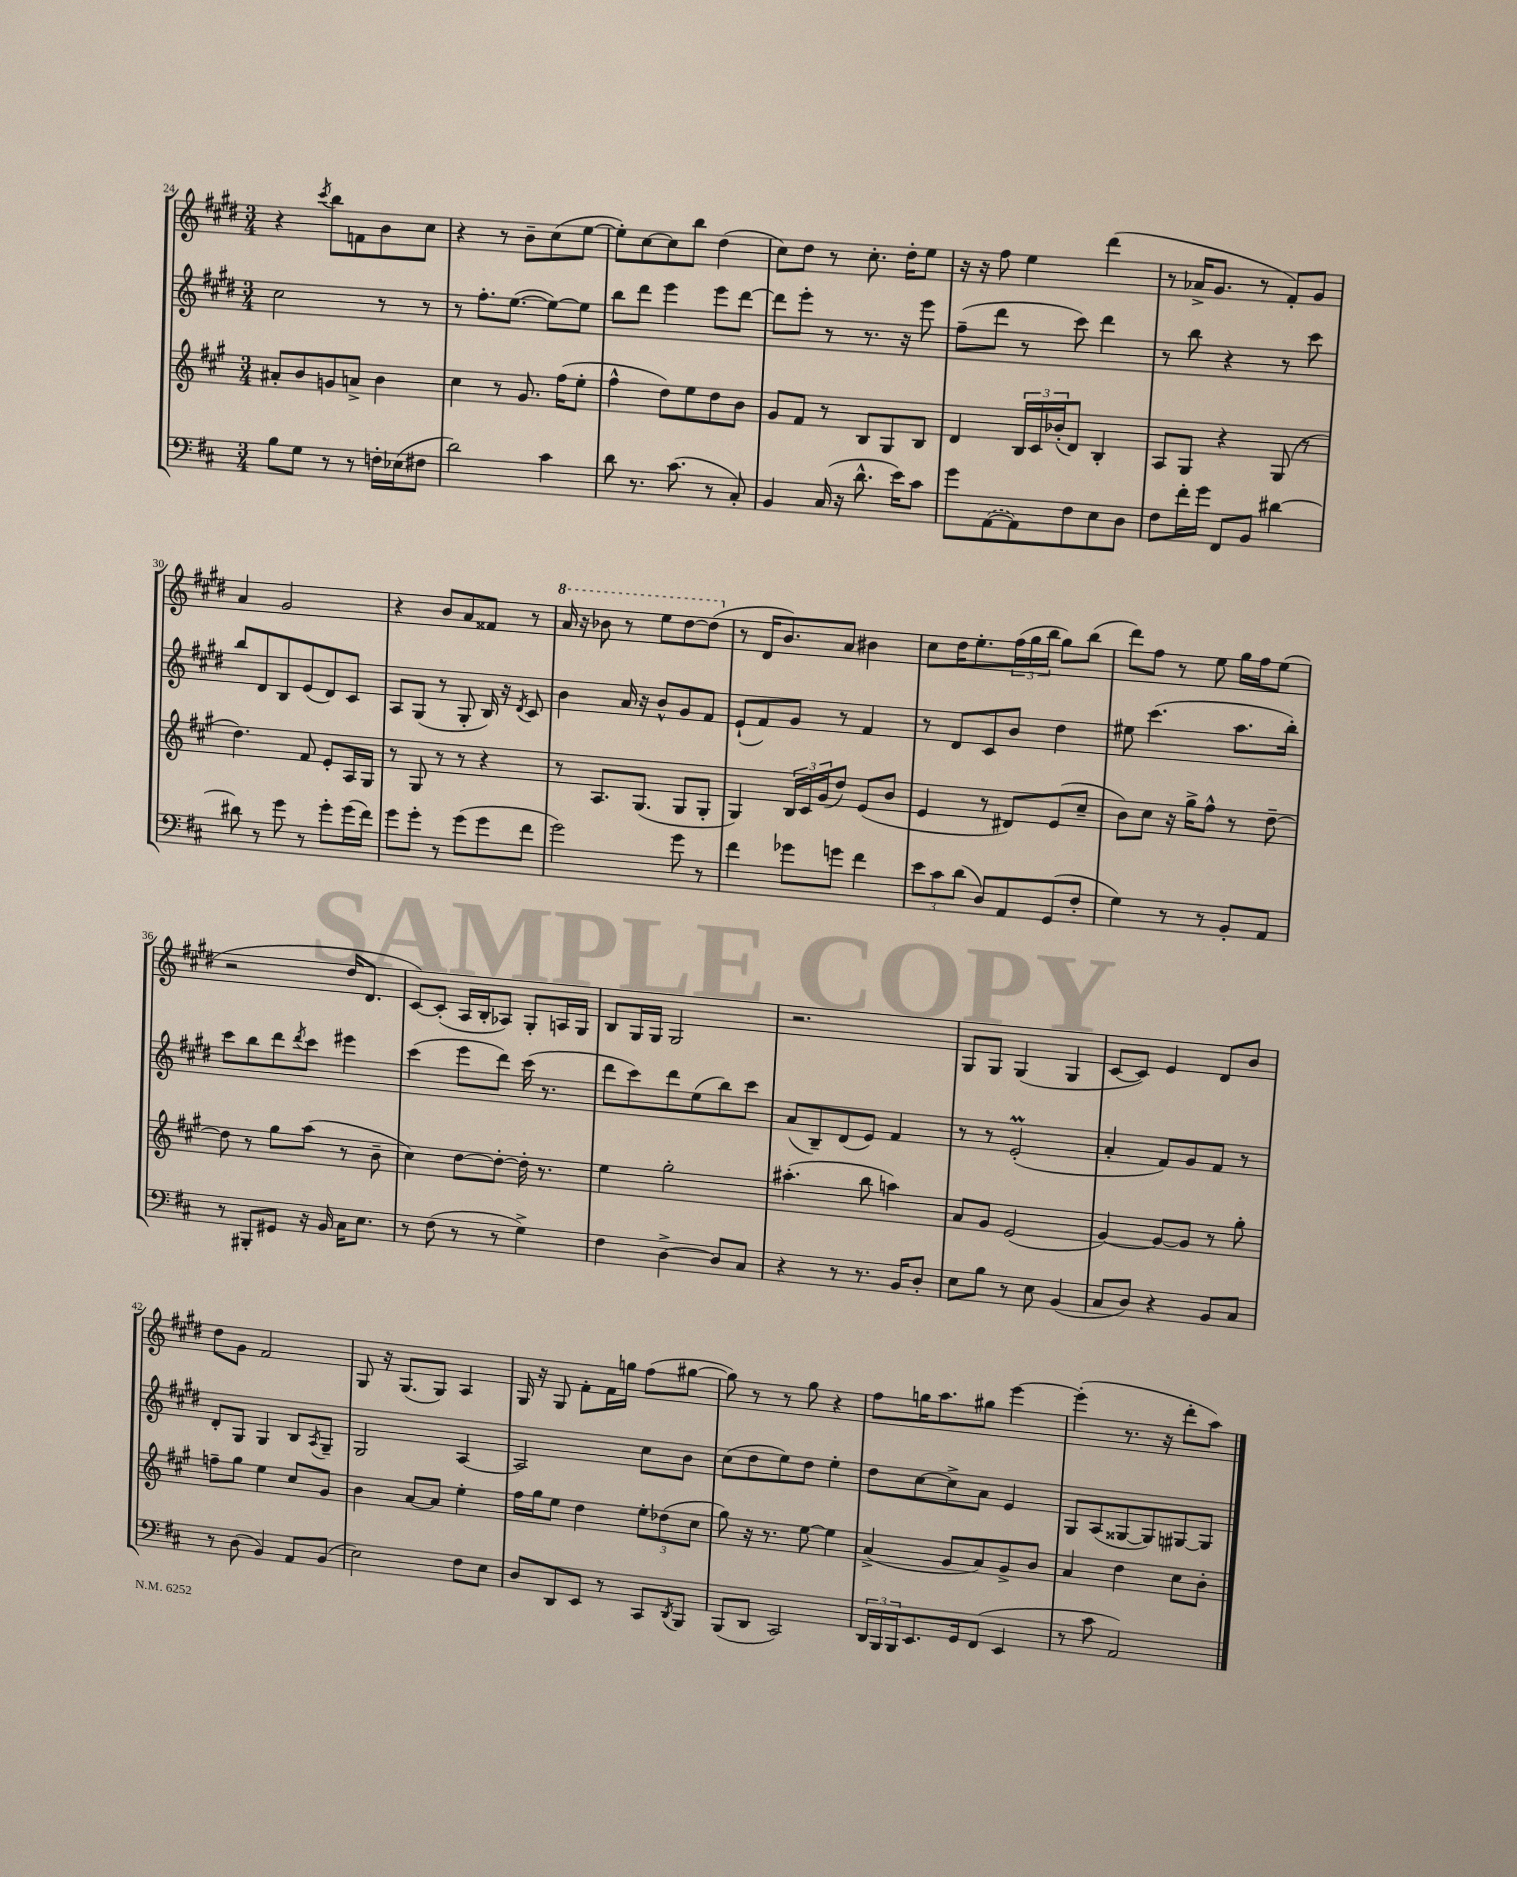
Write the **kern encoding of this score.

**kern	**kern	**kern	**kern
*staff4	*staff3	*staff2	*staff1
*clefF4	*clefG2	*clefG2	*clefG2
*k[f#c#]	*k[f#c#g#]	*k[f#c#g#d#]	*k[f#c#g#d#]
*M3/4	*M3/4	*M3/4	*M3/4
8B	8a#'	2cc#	4r
8G	8b	.	.
.	.	.	8qccc#
8r	8g	.	8bb
8r	8a^	.	8f
16F'	4b	8r	8b
(16E-	.	.	.
8F#	.	8r	8cc#
=	=	=	=
2d)	4cc#	8r	4r
.	.	8.ff#'	.
.	8r	.	8r
.	.	([8.ee	.
.	8.g#	.	8b~
4c#	.	8ee_)	(8cc#
.	(16ff#	.	.
.	8ee'	8ee]	[8ee
=	=	=	=
8d	4ff#^^	8bb	8ee'])
8.r	.	8ddd#	[8cc#
.	8dd)	4eee	8cc#]
(8.c#	.	.	.
.	8ee	.	8bb
8r	8dd	8eee	(4dd#
8C#')	8b	[8ddd#	.
=	=	=	=
4BB	8g#	8ddd#]	8cc#)
.	8f#	8eee'	8dd#
(16C#	8r	8r	8r
16r	.	.	.
8.d^^	8B	8.r	8.cc#'
.	8G#	.	.
16e)	.	16r	16dd#'
8c#	8B	8eee	8ee
=	=	=	=
8g	4d	(8ff#~	16r
.	.	.	16r
([8AA	.	8ddd#	8ff#
8AA])	24B	8r	4ee
.	24c#	.	.
.	(24b-'	.	.
8F#	8d)	8ccc#)	.
8E	4B'	4ddd#	(4ddd#
8D	.	.	.
=	=	=	=
8F#	8A	8r	8r
16f#'	8G#	8bb	16a-^
16g	.	.	8.g#
8FF#	4r	4r	.
8BB	.	.	8r
[4d#	(8G#	8r	8f#')
.	8r	8ccc#	8g#
=	=	=	=
8d#]	4.dd)	8bb	4a
8r	.	8d#	.
8g	.	8B	2g#
8r	8f#	(8e	.
8g'	8e'	8d#)	.
(16g	16A	8c#	.
16f#)	16G#	.	.
=	=	=	=
8g	8r	8A	4r
8g'	8G#	(8G#	.
8r	8r	8r	8b
(8g	8r	8G#'	8a
8g	4r	16B)	8f##
.	.	16r	.
.	.	8qd#	.
8f#	.	8c#	8r
=	=	=	=
2g)	8r	4b	16aa
.	.	.	16r
.	8.A	.	8bb-
.	.	16a	8r
.	(8.G#	16r	.
.	.	8b^^	8eee
8g	8G#	8g#	[8ddd#
8r	8G#'	8f#	(8ddd#]
=	=	=	=
4f#	4G#)	(8e`	8r
.	.	8f#)	16d#
.	.	.	8.b)
8g-	24B	8g#	.
.	24c#	.	.
.	(24g#	.	.
8g	8dd)	8r	8a
4f#	(8e	4f#	4b#
.	8b	.	.
=	=	=	=
12e	4e	8r	8cc#
12c#	.	.	.
.	.	8d#	16dd#
(12d	.	.	.
.	.	.	8.ee'
8D)	8r	8c#	.
8AA	8d#)	8b	(24ff#
.	.	.	24gg#
.	.	.	24bb
(8GG	(8e	4dd#	8gg#)
8F#'	8cc#~	.	(8bb
=	=	=	=
4G)	8b)	8ee#	8ddd#)
.	8cc#	(4.ccc#	8ff#
8r	16r	.	8r
.	16gg#^	.	.
8r	8ff#^^	.	8ee
8BB'	8r	8.aa	16gg#
.	.	.	16ff#
8AA	[8dd~	.	(8ee
.	.	16bb')	.
=	=	=	=
8r	8dd]	8ccc#	2r
8BBB#'	8r	8bb	.
8GG#	8gg#	8ddd#	.
.	.	8qddd#	.
16r	(8aa	8ccc#	.
16BB	.	.	.
16C#	8r	4eee#	16dd#
8.E	.	.	8.d#
.	8b~	.	.
=	=	=	=
8r	4cc#)	(4ccc#	[8c#)
(8F#	.	.	(8c#']
8r	[8dd	8eee	16A
.	.	.	16B'
8r	8dd'_	8ddd#)	8A-)
4G^)	16dd']	(16ccc#	8G#'
.	8.r	8.r	.
.	.	.	16A
.	.	.	16G#
=	=	=	=
4F#	4ee	8ddd#	8B
.	.	8ccc#)	16G#
.	.	.	16G#
[4D^	2gg#'	8ddd#	2G#
.	.	(8ee	.
8D]	.	8bb)	.
8C#	.	8ccc#	.
=	=	=	=
4r	(4.aa#'	(8a	2.r
.	.	8B~)	.
8r	.	(8d#	.
8.r	8bb	8e)	.
.	4aa)	4f#	.
16BB	.	.	.
8D'	.	.	.
=	=	=	=
8E	8a	8r	8G#
8B	8g#	8r	8G#
8r	(2e	(2e'	(4G#
8E	.	.	.
(4BB	.	.	4G#
=	=	=	=
8C#	[4g#)	4a'	[8c#
8D)	.	.	8c#])
4r	8g#_	8f#)	4e
.	8g#]	8g#	.
8BB	8r	8f#	8d#
8C#	8gg#'	8r	8b
=	=	=	=
8r	8ff~	8d#'	8dd#
(8D	8gg#	8G#	8g#
4BB)	4ee	4G#	2f#
8AA	8cc#	8B	.
.	.	8qA	.
(8BB	8g#	8G#~	.
=	=	=	=
2E)	4b	2G#	8G#
.	.	.	16r
.	.	.	(8.G#
.	[8a	.	.
.	8a]	.	8G#)
8F#	4ee'	[4A	4A
8E	.	.	.
=	=	=	=
8D	16ff#	2A]	16G#
.	16gg#	.	16r
8DD	8ee	.	8G#
8EE	4dd	.	8f#'
8r	.	.	16f#
.	.	.	16gg
8CC#	12ee'	8cc#	(8ff#
.	(12dd-	.	.
8qDD	.	.	.
8BBB	.	8b	[8gg#
.	12cc#	.	.
=	=	=	=
(8BBB	8gg#)	(8cc#	8gg#])
8DD	16r	8dd#	8r
.	8.r	.	.
2CC#)	.	8ee)	8r
.	[8ee	8dd#	8gg#
.	4ee]	4ee'	4r
=	=	=	=
24DD	(4a^	8dd#	8ff#
24BBB	.	.	.
24BBB	.	.	.
8.EE	.	[8cc#	16gg
.	.	.	8.aa
.	8g#	8cc#^]	.
16GG	.	.	.
(8FF#	8a)	8a	8gg#
4EE	8g#^	4e	[4eee
.	8b	.	.
=	=	=	=
8r	4a	8G#	(4eee']
8c#	.	(8A	.
2AA)	4dd	[8G##	8.r
.	.	8G##])	.
.	.	.	16r
.	8cc#	[8G#	8ddd#'
.	8b'	8G#]	8aa)
==	==	==	==
*-	*-	*-	*-
